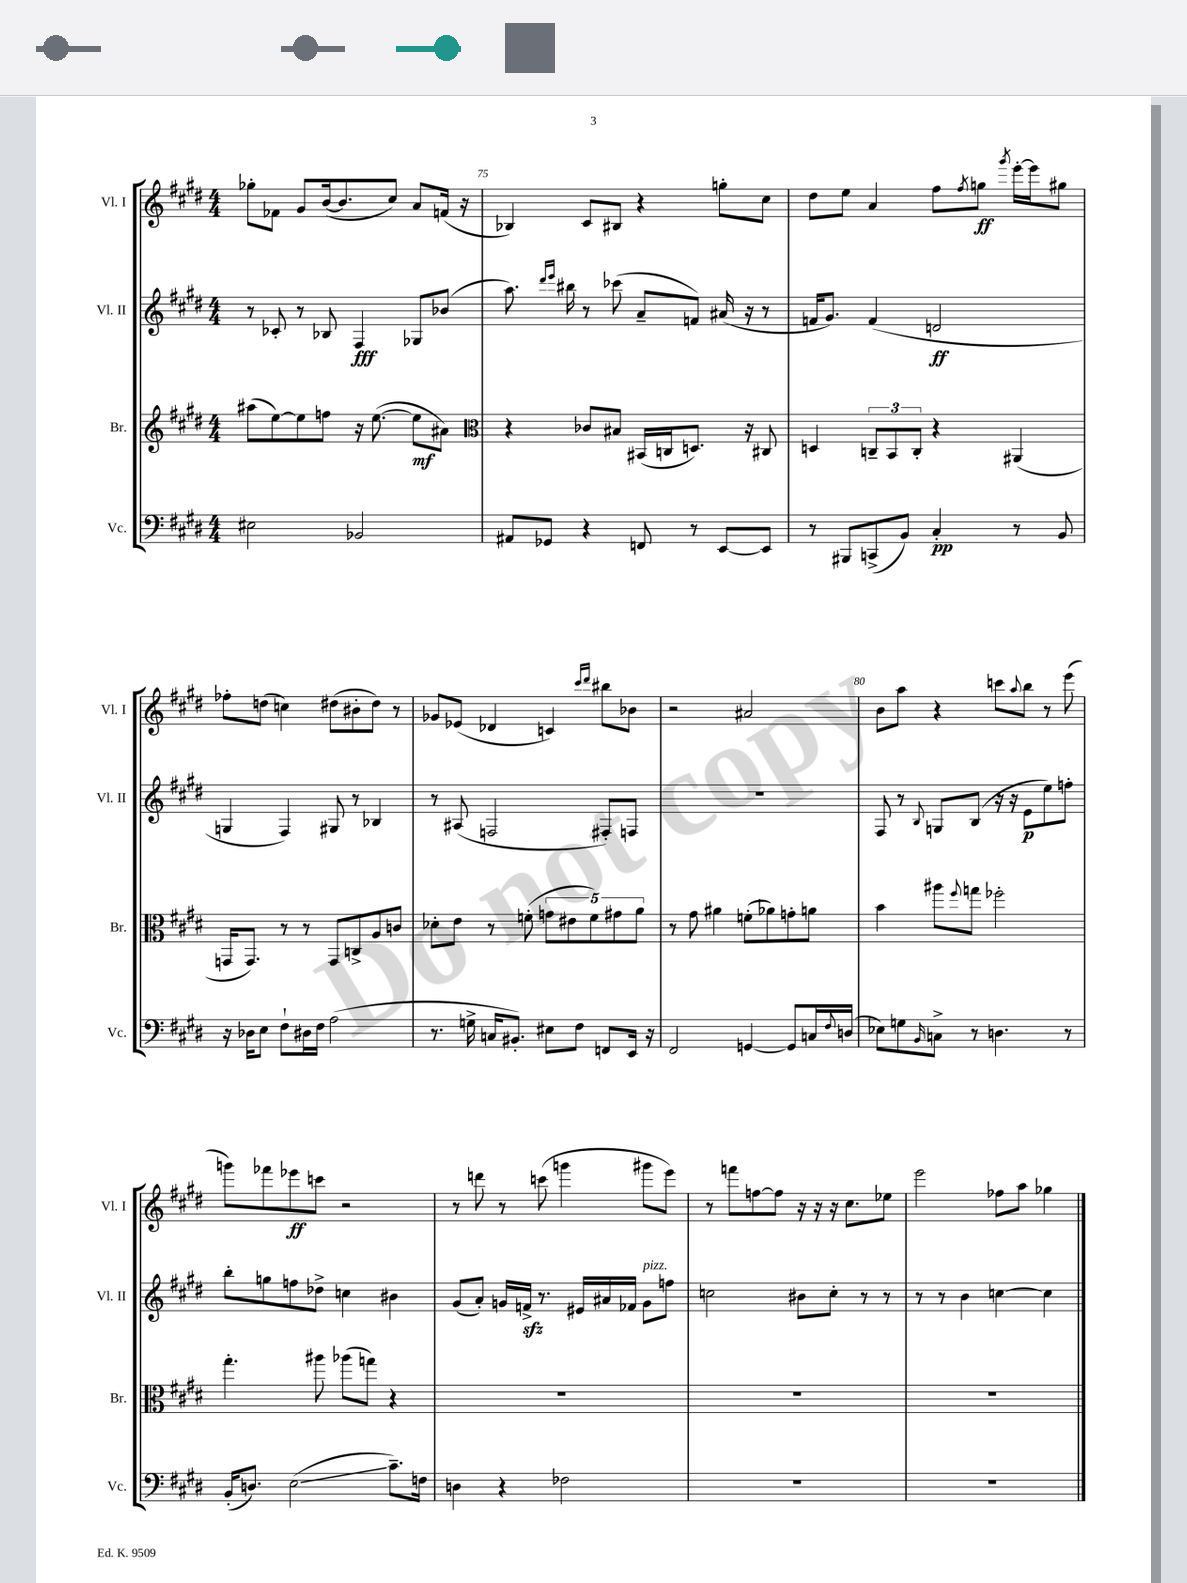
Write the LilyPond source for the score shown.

<<
\new StaffGroup <<
\new Staff = "s0" \with { instrumentName = "Vl. I" shortInstrumentName = "Vl. I" } {
    \clef treble \key e \major \numericTimeSignature \time 4/4
    ges''8-. fes'8 gis'8 b'16~( b'8. cis''8) a'8 f'16( r16 |
    bes4) cis'8 bis8 r4 g''8-. cis''8 |
    dis''8 e''8 a'4 fis''8 \acciaccatura { fis''8 } g''8\ff \acciaccatura { gis'''8 } e'''16~-. e'''16 gis''8 |
    fes''8-. d''8( c''4) dis''8( bis'8-. dis''8) r8 |
    ges'8 ees'8( des'4 c'4) \grace { cis'''16 dis'''16 } bis''8 bes'8 |
    r2 ais'2 |
    b'8 a''8 r4 c'''8 \appoggiatura { a''8 } b''8 r8 e'''8( |
    g'''8) fes'''8 ees'''8\ff c'''8 r2 |
    r8 d'''8 r8 c'''8( g'''4 gis'''8 e'''8) |
    r8 f'''8 f''8~ f''8 r16 r16 r16 cis''8. ees''8 |
    e'''2 fes''8 a''8 ges''4 \bar "|." |
}
\new Staff = "s1" \with { instrumentName = "Vl. II" shortInstrumentName = "Vl. II" } {
    \clef treble \key e \major \numericTimeSignature \time 4/4
    r8 ces'8-. r8 bes8 fis4\fff ges8 bes'8( |
    a''8.) \grace { dis'''16 e'''16 } bis''16 r8 ces'''8( a'8-- f'8) ais'16( r16 r8 |
    f'16 gis'8.) f'4( d'2\ff |
    g4 fis4) gis8 r8 bes4 |
    r8 ais8( f2 fis8-.) f8 |
    R1 |
    fis8 r8 \appoggiatura { b8 } g8 b8( r16 r16 e'8\p e''8) f''8-. |
    b''8-. g''8 f''8 des''8-> c''4 bis'4 |
    gis'8( a'8-.) g'16 f'16->\sfz r8. eis'16 ais'16 fes'16 g'8^\markup { \italic "pizz." } f''8 |
    c''2 bis'8 c''8-. r8 r8 |
    r8 r8 b'4 c''4~ c''4 \bar "|." |
}
\new Staff = "s2" \with { instrumentName = "Br." shortInstrumentName = "Br." } {
    \clef treble \key e \major \numericTimeSignature \time 4/4
    ais''8( e''8~) e''8 f''8 r16 e''8.~( e''8\mf ais'8) |
    \clef alto r4 ces'8 bis8 bis,16( c16 d8.) r16 cis8 |
    d4 \tuplet 3/2 { c8-- b,8 c8-. } r4 ais,4( |
    g,16 g,8.) r8 r8 g,8 c8-> a8 c'8 |
    des'8-. e'8 r8 f'8-.( \tuplet 5/4 { g'8 eis'8 f'8) gis'8 a'8 } |
    r8 gis'8 ais'4 f'8-.( aes'8) g'8-. a'8 |
    b'4 ais''8 \appoggiatura { fis''8 } g''8 fes''2-. |
    gis''4.-. ais''8 aes''8( g''8) r4 |
    R1 |
    R1 |
    R1 \bar "|." |
}
\new Staff = "s3" \with { instrumentName = "Vc." shortInstrumentName = "Vc." } {
    \clef bass \key e \major \numericTimeSignature \time 4/4
    eis2 bes,2 |
    ais,8 ges,8 r4 f,8 r8 e,8~ e,8 |
    r8 bis,,8 c,8->( b,8) cis4-.\pp r8 b,8 |
    r16 des16 e8 fis8-! dis16 fis16 a2( |
    r8. g16-> c16 bis,8.-.) eis8 fis8 f,8 e,16 r16 |
    fis,2 g,4~ g,8 c16 \appoggiatura { fis8 } d16( |
    ees8) g8 \grace { b,16 } c8-> r8 d4. r8 |
    b,16-.( d8.) e2\glissando( cis'8.--) f16 |
    d4 r4 fes2 |
    R1 |
    R1 \bar "|." |
}
>>
>>
\layout { \context { \Score currentBarNumber = #74 \override BarNumber.break-visibility = ##(#f #t #t) barNumberVisibility = #(every-nth-bar-number-visible 5) } }
